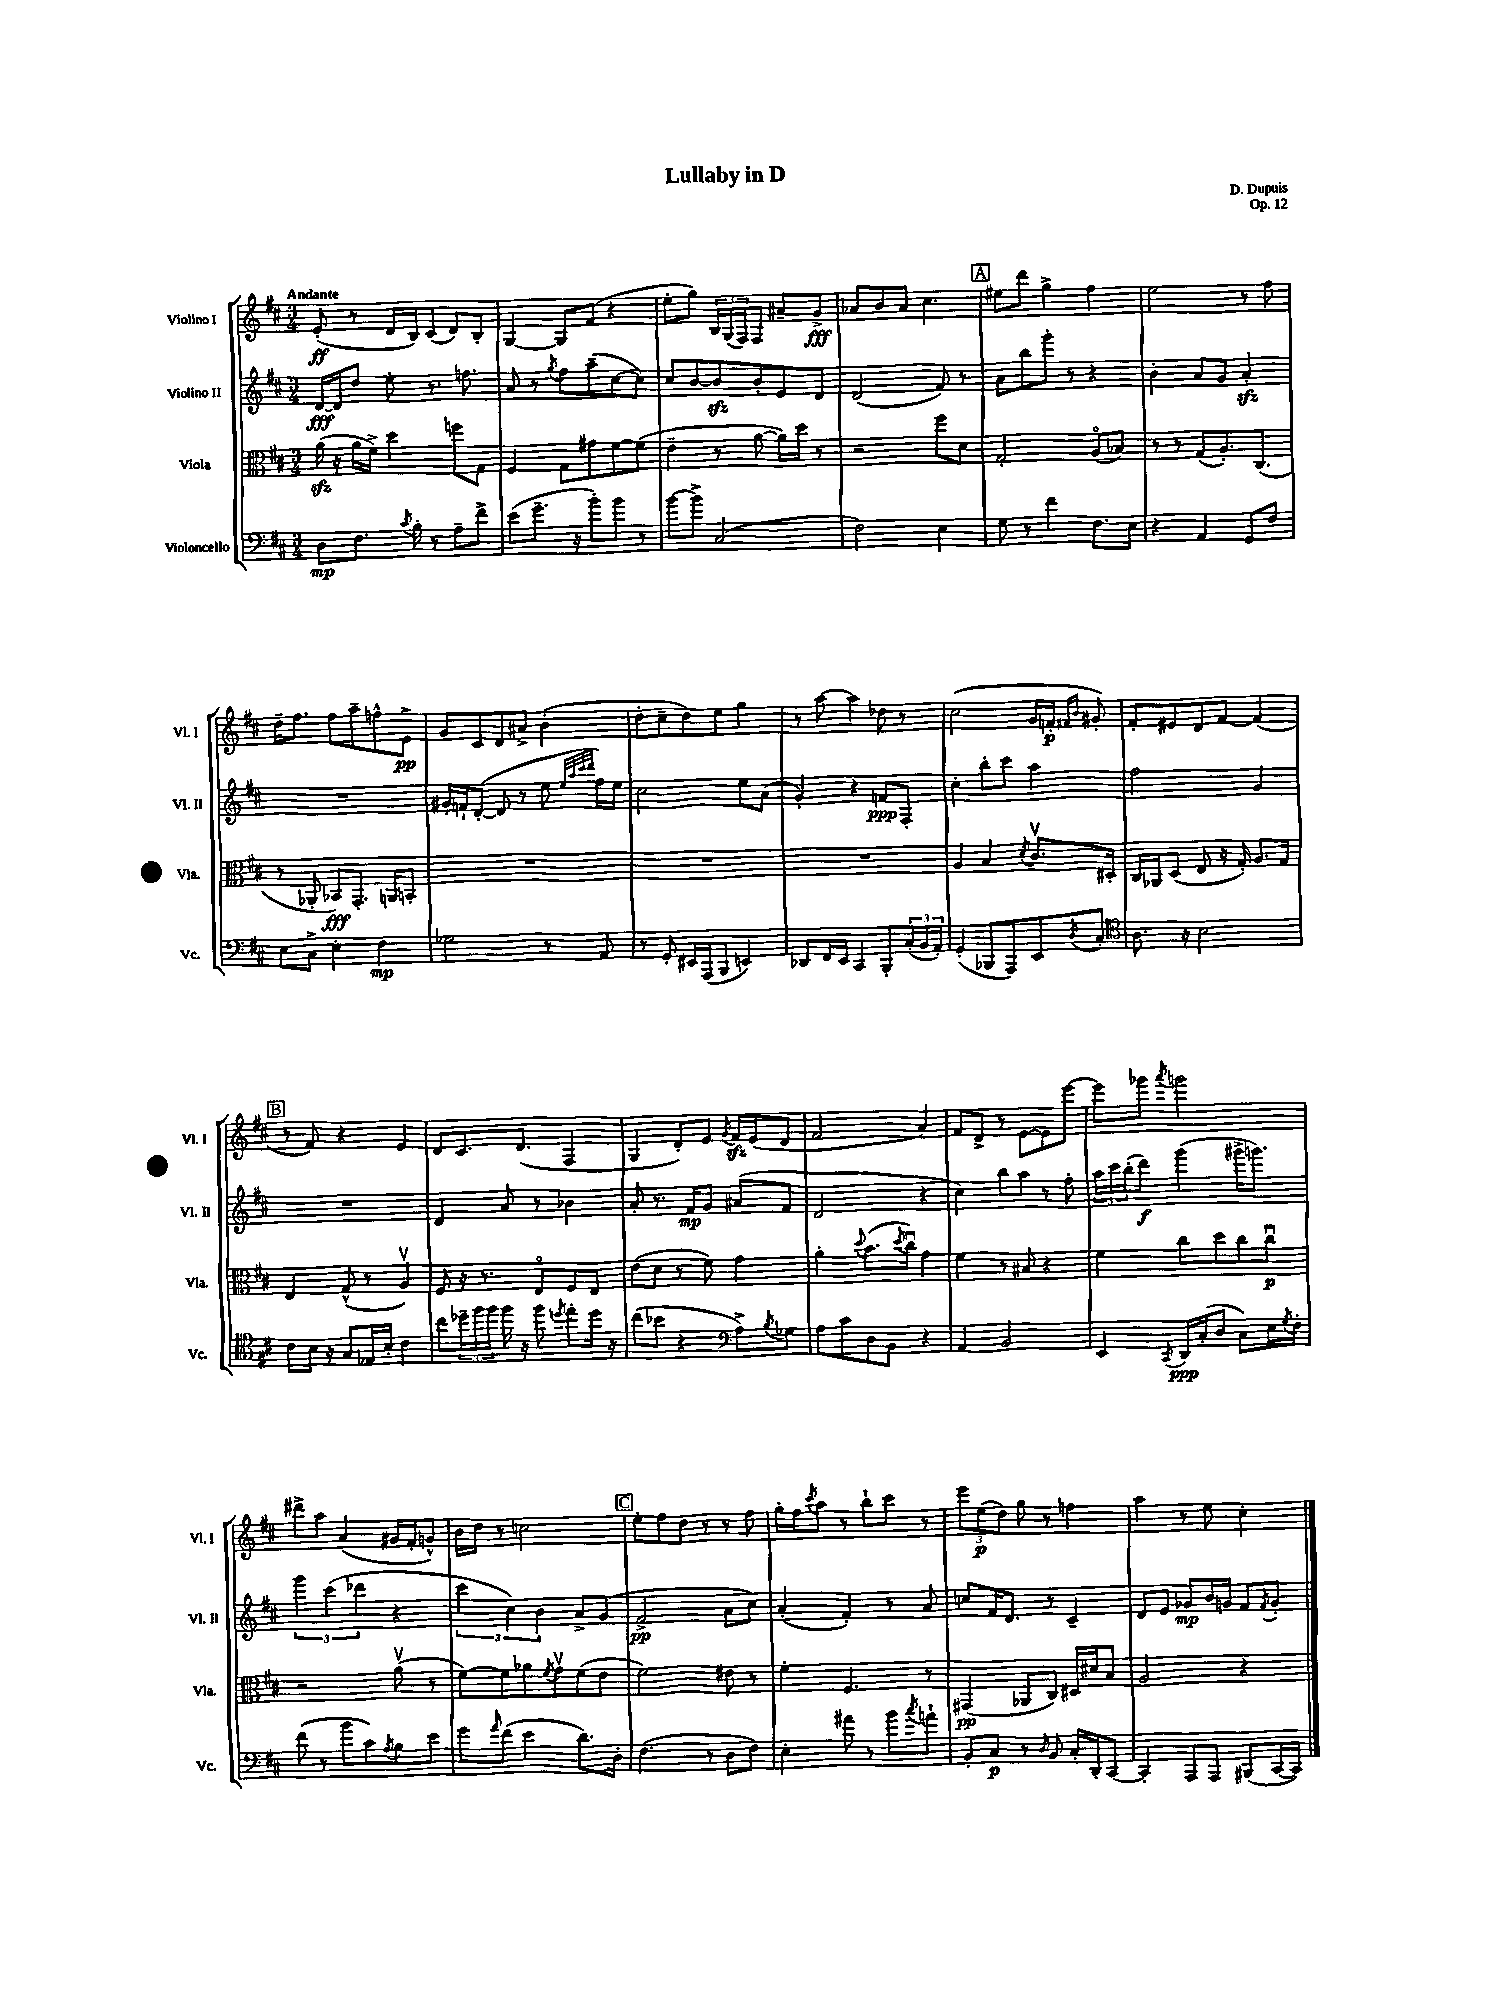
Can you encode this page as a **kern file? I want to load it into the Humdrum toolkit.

**kern	**kern	**kern	**kern
*staff4	*staff3	*staff2	*staff1
*clefF4	*clefC3	*clefG2	*clefG2
*k[f#c#]	*k[f#c#]	*k[f#c#]	*k[f#c#]
*M3/4	*M3/4	*M3/4	*M3/4
8D	(16a	[16d	(8e'
.	16r	16d]	.
8.F#	16a	8dd	8r
.	16f#^)	.	.
.	4dd	8ee'	16d
8qc#	.	.	.
16B'	.	.	16B)
8r	.	8.r	(8c#
8A~	8ff	.	8d)
.	.	8.ff	.
8f#^	8G	.	8B'
=	=	=	=
(8e	4F#	8a	[4G
8.g~	.	8r	.
.	.	8qgg	.
.	8G	8ff#	8G]
16r	.	.	.
8b')	8g#	(8aa~	(8f#
8b	[8f#	[8cc#	4r
8r	(8f#]	8cc#])	.
=	=	=	=
[8b	4e~	8cc#	8ee'
8b^]	.	[8b	8gg)
(2C#	8r	8b]	24B
.	.	.	(24G
.	.	.	24F#)
.	[8a	8b'	8F#
.	16a])	8e	8a#~
.	16dd	.	.
.	8r	8d	8g^
=	=	=	=
2F#)	2r	(2d	8a-
.	.	.	8b
.	.	.	8a-
.	.	.	4.cc#
4E	8ff#	8f#)	.
.	8d	8r	.
=	=	=	=
8G	2G'	8a	8ee#
8r	.	8bb	8ddd
4f#	.	8ggg'	4gg^
.	.	8r	.
8.F#	(8Ao	4r	4ff#
.	8B-)	.	.
16E	.	.	.
=	=	=	=
4r	8r	4b'	2ee
.	8r	.	.
4AA	(8G	8a	.
.	8.A')	8g	.
8GG	.	4a'	8r
.	(8.C#	.	.
8F#	.	.	8ff#
=	=	=	=
8E	8r	2.r	16dd~
.	.	.	8.ff#
8C#^	8AA-'	.	.
4E'	8BB-)	.	8ff#
.	8.GG'	.	8aa~
4F#	.	.	8ff^^
.	16AA	.	.
.	8BB'	.	8e^
=	=	=	=
2G-	2.r	16g#'	8g
.	.	16f`	.
.	.	([8d'	8c#
.	.	8d]	8d
.	.	8r	8a#^
8r	.	8ee	(4b'
.	.	32qqee	.
.	.	32qqaa	.
.	.	32qqccc#	.
.	.	32qqddd	.
8AA	.	16ff#)	.
.	.	16ee	.
=	=	=	=
8r	2.r	2cc#	8dd'
8GG'	.	.	8cc#~
16EE#	.	.	8dd)
(16AAA	.	.	.
8BBB	.	.	8ee
4EE)	.	8ee	4gg
.	.	(8a	.
=	=	=	=
8DD-	2.r	4g')	8r
16FF#	.	.	[8aa
16EE	.	.	.
4CC#	.	4r	4aa]
8BBB'	.	8f	8dd-
(24C#'	.	8F#'	8r
24BB	.	.	.
24AA')	.	.	.
=	=	=	=
(4GG'	4A	4cc#'	(2cc#
8BBB-	4B	8bb'	.
8AAA)	.	8ccc#	.
.	8qd	.	.
8EE	8.c#v	4aa	16g
.	.	.	16f'
.	.	.	16qqf#
8qD	.	.	16qqb
8C#'	.	.	8g#')
.	16D#'	.	.
=	=	=	=
*clefC4	*	*	*
8.A	16C#	2ff#	8f#'
.	16AA-	.	.
.	(8D	.	8e#
16r	.	.	.
2B	8E	.	8d
.	16r	.	[8f#
.	16G')	.	.
.	8.A	4g	(4f#]
.	16G	.	.
=	=	=	=
8c#	4E	2.r	8r
16B	.	.	8f#)
16r	.	.	.
8G	(8G^^	.	4r
16E-	8r	.	.
16B'	.	.	.
4c#	4Av)	.	4e
=	=	=	=
8cc#	8F#	4d	8d
24dd-~	16r	.	8.c#
24ff#	.	.	.
.	8.r	.	.
24ff#	.	.	.
16ff#	.	8a	.
16r	.	.	(8.d
8ff#	8Eo	8r	.
8qdd	.	.	.
8ee'	8F#	4b-	4F#
16dd	8E	.	.
16r	.	.	.
=	=	=	=
(8cc#	(8e	8a'	4G
8b-	8d	8.r	.
4r	8r	.	8d')
.	.	16f#	.
.	8f#)	8g	8e
*clefF4	*	*	*
.	.	.	8qg
8A^)	4g	(8a#	16f#
.	.	.	(16e
8qB	.	.	.
8G-	.	8f#	8d
=	=	=	=
8A	4a'	2d	2f#
8c#	.	.	.
.	8qqdd	.	.
8D	(8.b	.	.
8BB	.	.	.
.	8qdd	.	.
.	16cc#u)	.	.
4r	4g	4r	4a)
=	=	=	=
4AA	4f#	4cc#)	8f#
.	.	.	8d^
2BB	8r	8bb	8r
.	8B#	8aa	[8e
.	4r	8r	8e]
.	.	8ff#'	[8eee
=	=	=	=
4EE	4f#	24aa	8eee]
.	.	24ccc#	.
.	.	(24bb'	.
.	.	8ddd)	8ggg-
8qCC#	.	.	8qaaa
16DD	8cc#	(4ggg	2ggg
(16C#'	.	.	.
8D	8dd	.	.
8C#)	8cc#	16ggg#^	.
.	.	8.ggg)	.
16E	8cc#u	.	.
8qG	.	.	.
16F#'	.	.	.
=	=	=	=
(8f#	2r	6ggg	8ddd#^
8r	.	.	8aa
.	.	(6ccc#	.
8b	.	.	(4a
.	.	6ddd-	.
8c#)	.	.	.
8qA	.	.	.
8B	(8av	4r	16g#
.	.	.	16f#'
8e	8r	.	8g^^)
=	=	=	=
8g	[8f#)	6ccc#	16b
.	.	.	16dd
16qqa	.	.	.
(8f#	8f#]	.	8r
.	.	6cc#)	.
4e	8a-	.	2cc
.	.	6b	.
.	8qf#	.	.
.	8gv	.	.
8.d)	(8f#	8a^	.
.	8e	(8g	.
16D'	.	.	.
=	=	=	=
(4.F#	2f#)	2f#^	8ee'
.	.	.	8ff#
.	.	.	8dd
8r	.	.	8r
8D	8e#	8a	8r
8F#)	8r	8cc#)	8ff#
=	=	=	=
4E'	4f#'	(4a'	16gg'
.	.	.	16ff#
.	.	.	8qccc#
.	.	.	8aa
8a#	4.F#	4f#')	8r
8r	.	.	8bb`
8b	.	8r	8ccc#
8qcc#	.	.	.
8a`	8r	8a	8r
=	=	=	=
8BB'	(4GG#	8cc	12eee
.	.	.	(12ee
8C#	.	16f#	.
.	.	.	12dd)
.	.	8.d	.
8r	8AA-	.	8gg
16qqD	.	.	.
8BB	8C#)	8r	8r
16C#'	16D#	4c#~	4ff
16DD'	16d#	.	.
[8CC#	8B	.	.
=	=	=	=
4CC#']	2A	8d	4aa
.	.	8e	.
8AAA	.	8g-	8r
8AAA	.	16b	8ee
.	.	16g	.
(8BBB#	4r	8f#	4cc#'
.	.	8qf#	.
[16CC#	.	8g'	.
16CC#])	.	.	.
==	==	==	==
*-	*-	*-	*-
